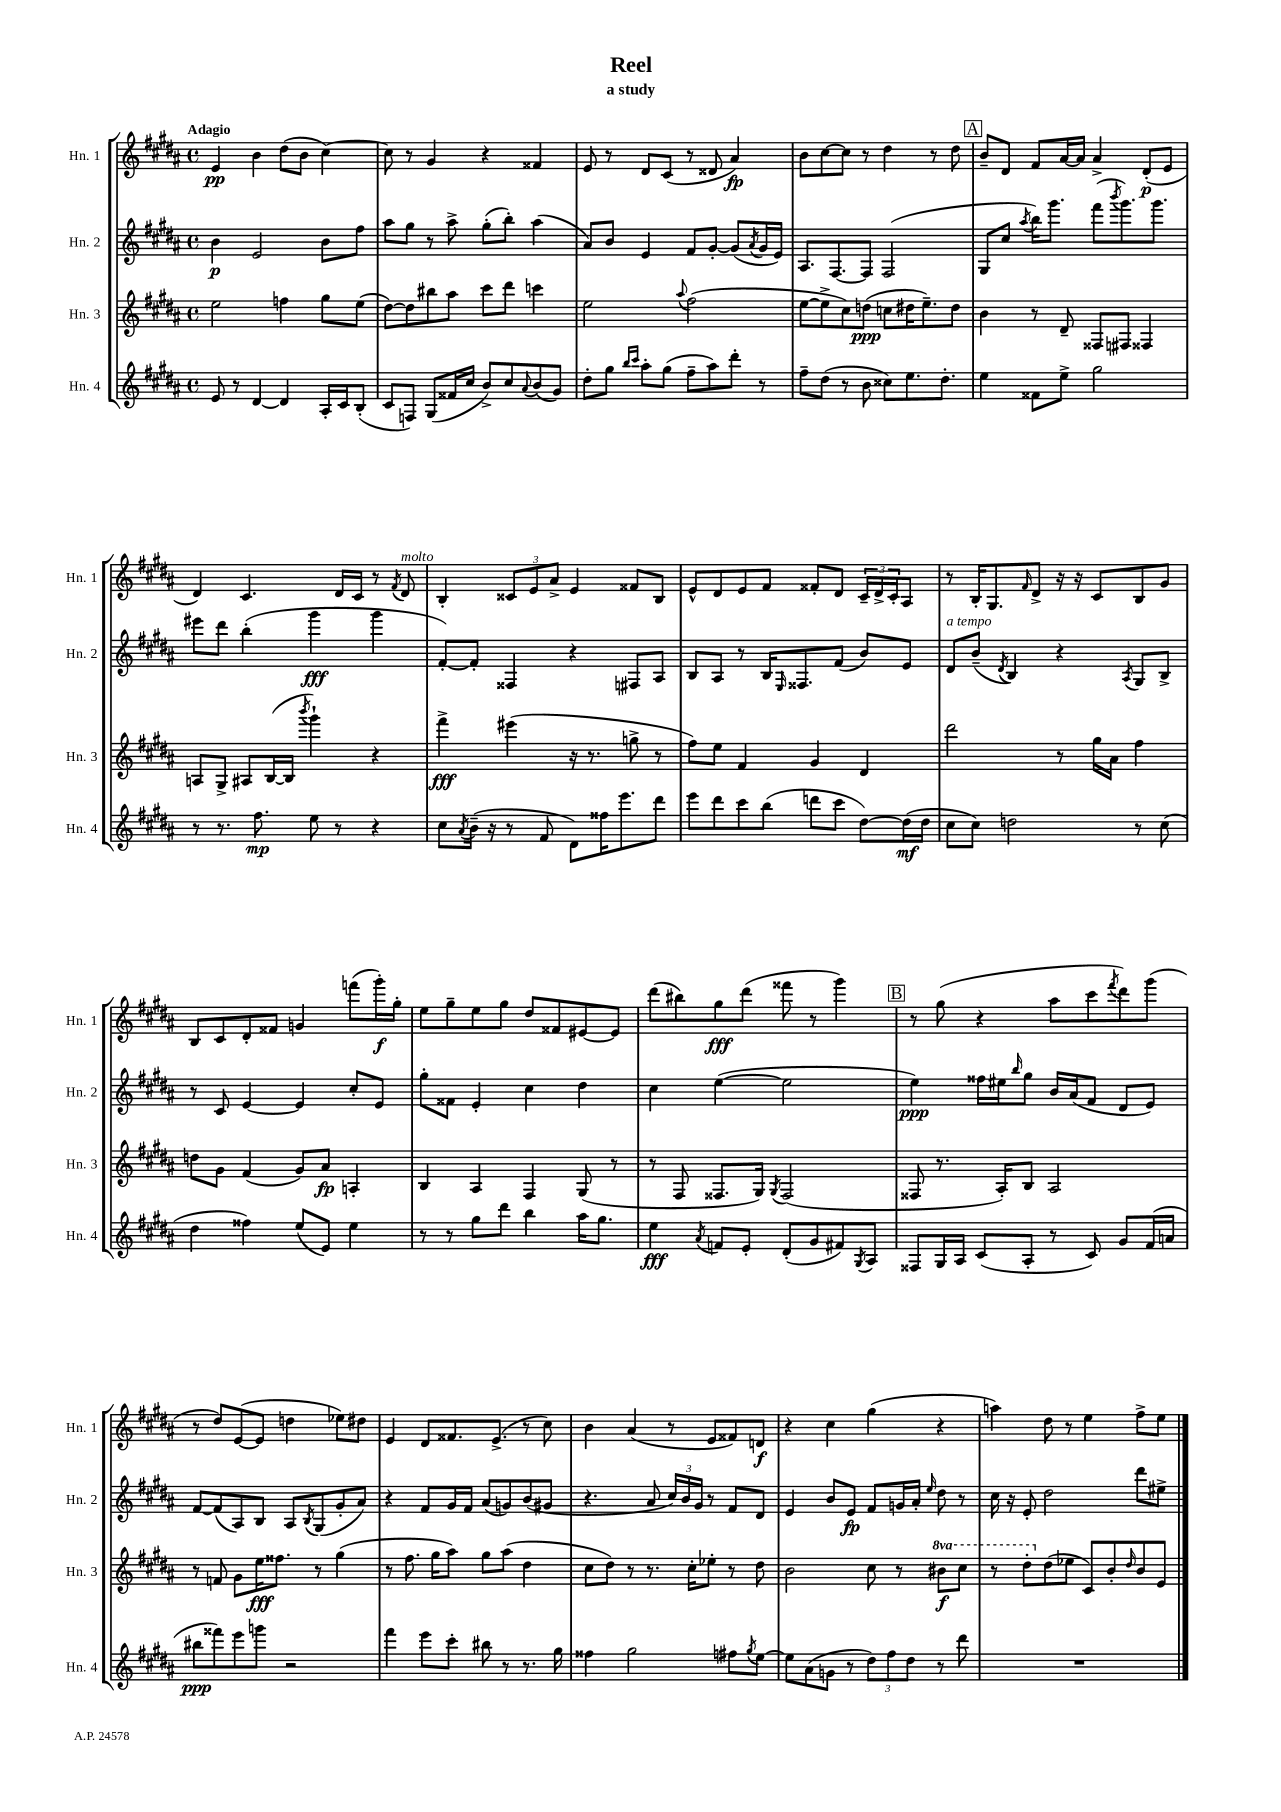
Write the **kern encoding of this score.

**kern	**kern	**kern	**kern
*staff4	*staff3	*staff2	*staff1
*clefG2	*clefG2	*clefG2	*clefG2
*k[f#c#g#d#a#]	*k[f#c#g#d#a#]	*k[f#c#g#d#a#]	*k[f#c#g#d#a#]
*M4/4	*M4/4	*M4/4	*M4/4
*met(c)	*met(c)	*met(c)	*met(c)
8e	2ee	4b	4e
8r	.	.	.
[4d#	.	2e	4b
4d#]	4ff	.	(8dd#
.	.	.	8b
16A#'	8gg#	8b	[4cc#)
16c#	.	.	.
(8B'	(8ee	8ff#	.
=	=	=	=
8c#	[8dd#)	8aa#	8cc#]
8F)	8dd#]	8gg#	8r
(8G#	8bb#	8r	4g#
16f##	8aa#	8aa#^	.
16cc#	.	.	.
8b^)	8ccc#	(8gg#'	4r
8cc#	8ddd#	8bb')	.
8qqa#	.	.	.
(8b	4ccc	(4aa#	4f##
8g#)	.	.	.
=	=	=	=
8dd#'	2ee	8a#)	8e
8gg#	.	8b	8r
16qqbb	.	.	.
16qqccc#	.	.	.
8aa#'	.	4e	8d#
(8gg#	.	.	(8c#
.	8qqaa#	.	.
8ff#~	(2ff#	8f#	8r
8aa#)	.	[8g#'	8d##
8ddd#'	.	(8g#]	4a#)
.	.	8qa#	.
8r	.	16g#	.
.	.	16e)	.
=	=	=	=
8ff#~	[8ee	8.A#	8b
(8dd#	8ee^]	.	[8cc#
.	.	[8.F#	.
8r	8cc#)	.	8cc#]
8b	(8dd	8F#]	8r
8cc##)	8cc	(2F#	4dd#
8.ee	16dd#	.	.
.	8.ee~)	.	.
.	.	.	8r
8.dd#'	.	.	.
.	8dd#	.	8dd#
=	=	=	=
4ee	4b	8G#	8b~
.	.	8cc#	8d#
.	.	8qaa#	.
8f##	8r	16bb)	8f#
.	.	8.ggg#	.
8ee^	8d#~	.	[16a#
.	.	.	16a#]
2gg#	8F##	(8fff#	4a#^
.	.	8qbbb	.
.	8F#	8.ggg#)	.
.	4F##	.	(8d#'
.	.	8.ggg#	.
.	.	.	8e
=	=	=	=
8r	8A	8eee#	4d#)
8.r	8G#^	8ddd#	.
.	8A#	(4bb'	4.c#
8.ff#	.	.	.
.	([16B	.	.
.	16B]	.	.
.	8qbbb	.	.
8ee	4ggg#`)	4ggg#	.
8r	.	.	16d#
.	.	.	16c#
4r	4r	4ggg#	8r
.	.	.	8qf#
.	.	.	8d#
=	=	=	=
8cc#	4fff#^	[8f#')	4B'
8qa#	.	.	.
(16b~	.	8f#']	.
16r	.	.	.
8r	(4eee#	4F##	12c##
.	.	.	12e
8f#	.	.	.
.	.	.	12a#^
8d#)	16r	4r	4e
.	8.r	.	.
16ff##	.	.	.
8.eee	.	.	.
.	8gg^	8F#	8f##
8ddd#	8r	8A#	8B
=	=	=	=
8eee	8ff#)	8B	8e^^
8ddd#	8ee	8A#	8d#
8ccc#	4f#	8r	8e
(8bb	.	16B	8f#
.	.	16qqE	.
.	.	8.F##	.
8ddd	4g#	.	8f##'
8ccc#	.	(8f#	8d#
[8dd#)	4d#	8b)	24c#~
.	.	.	24d#^
.	.	.	24c#'
(16dd#]	.	8e	8A#
16dd#	.	.	.
=	=	=	=
8cc#	2ddd#	8d#	8r
8cc#)	.	(8b~	16B'
.	.	.	8.G#
.	.	8qd#	.
2dd	.	4B)	.
.	.	.	16qqf#
.	.	.	8d#^
.	8r	4r	16r
.	.	.	16r
.	16gg#	.	8c#
.	16a#	.	.
.	.	8qA#	.
8r	4ff#	8G#	8B
(8cc#	.	8B^	8g#
=	=	=	=
4dd#	8dd	8r	8B
.	8g#	8c#	8c#
4ff##)	(4f#	[4e	8d#'
.	.	.	8f##
(8ee	8g#)	4e]	4g
8e)	8a#	.	.
4ee	4A'	8cc#'	(8fff
.	.	8e	16ggg#')
.	.	.	16gg#'
=	=	=	=
8r	4B	8gg#'	8ee
8r	.	8f##	8gg#~
8gg#	4A#	4e'	8ee
8ddd#	.	.	8gg#
4bb	4F#	4cc#	8dd#
.	.	.	8f##
16aa#	(8G#	4dd#	[8e#
8.gg#	.	.	.
.	8r	.	8e#]
=	=	=	=
4ee	8r	4cc#	(8ddd#
.	8F#	.	8bb#)
8qa#	.	.	.
8f	8.F##	([4ee	8gg#
8e'	.	.	(8ddd#
.	16G#)	.	.
.	8qG#	.	.
(8d#'	(2F##	2ee]	8fff##
8g#	.	.	8r
8f#)	.	.	4ggg#)
8qG#	.	.	.
8A#	.	.	.
=	=	=	=
8F##	8F##	4ee)	8r
16G#	8.r	.	(8gg#
16A#	.	.	.
(8c#	.	16ff##	4r
.	16A#')	16ee#	.
.	.	16qqbb	.
8A#'	8B	8gg#	.
8r	2A#	16b	8aa#
.	.	(16a#	.
8c#)	.	8f#	8ccc#
.	.	.	8qfff#
8g#	.	8d#	8ddd#)
(16f#	.	8e)	(8ggg#
16a	.	.	.
=	=	=	=
8bb#	8r	[8f#	8r
8fff##)	8f	(8f#]	8dd#)
8eee	8g#	8A#)	([8e
8ggg	16ee	8B	8e]
.	8.ff##	.	.
2r	.	8A#	4dd
.	.	8qB	.
.	8r	(8G#	.
.	(4gg#	8g#'	8ee-)
.	.	8a#)	8dd#
=	=	=	=
4fff#	8r	4r	4e
.	8.ff#	.	.
8eee	.	8f#	8d#
.	16gg#	.	.
8ccc#'	8aa#)	16g#	8.f##
.	.	16f#	.
8bb#	8gg#	(8a#	.
.	.	.	(8.e^
8r	(8aa#	8g)	.
8.r	4dd#	(8b	8r
.	.	8g#	8cc#)
16gg#	.	.	.
=	=	=	=
4ff##	8cc#	4.r	4b
.	8dd#)	.	.
2gg#	8r	.	(4a#
.	8.r	8a#	.
.	.	24cc#)	8r
.	.	24b	.
.	16cc#'	.	.
.	.	24g#	.
.	8ee-'	8r	8e
8ff#	8r	8f#	8f##)
8qgg#	.	.	.
[8ee	8dd#	8d#	8d
=	=	=	=
8ee]	2b	4e	4r
(8a#	.	.	.
8g	.	8b	4cc#
8r	.	8e	.
12dd#)	8cc#	8f#	(4gg#
12ff#	.	.	.
.	8r	16g	.
12dd#	.	.	.
.	.	16a#'	.
.	.	16qqee	.
8r	8bb#	8dd#	4r
8ddd#	8ccc#	8r	.
=	=	=	=
1r	8r	16cc#	4aa)
.	.	16r	.
.	8ddd#'	8e'	.
.	(8dd#	2dd#	8dd#
.	8ee-	.	8r
.	8c#)	.	4ee
.	8b'	.	.
.	16qqdd#	.	.
.	8b	8ddd#	8ff#^
.	8e	8ee#^	8ee
==	==	==	==
*-	*-	*-	*-
